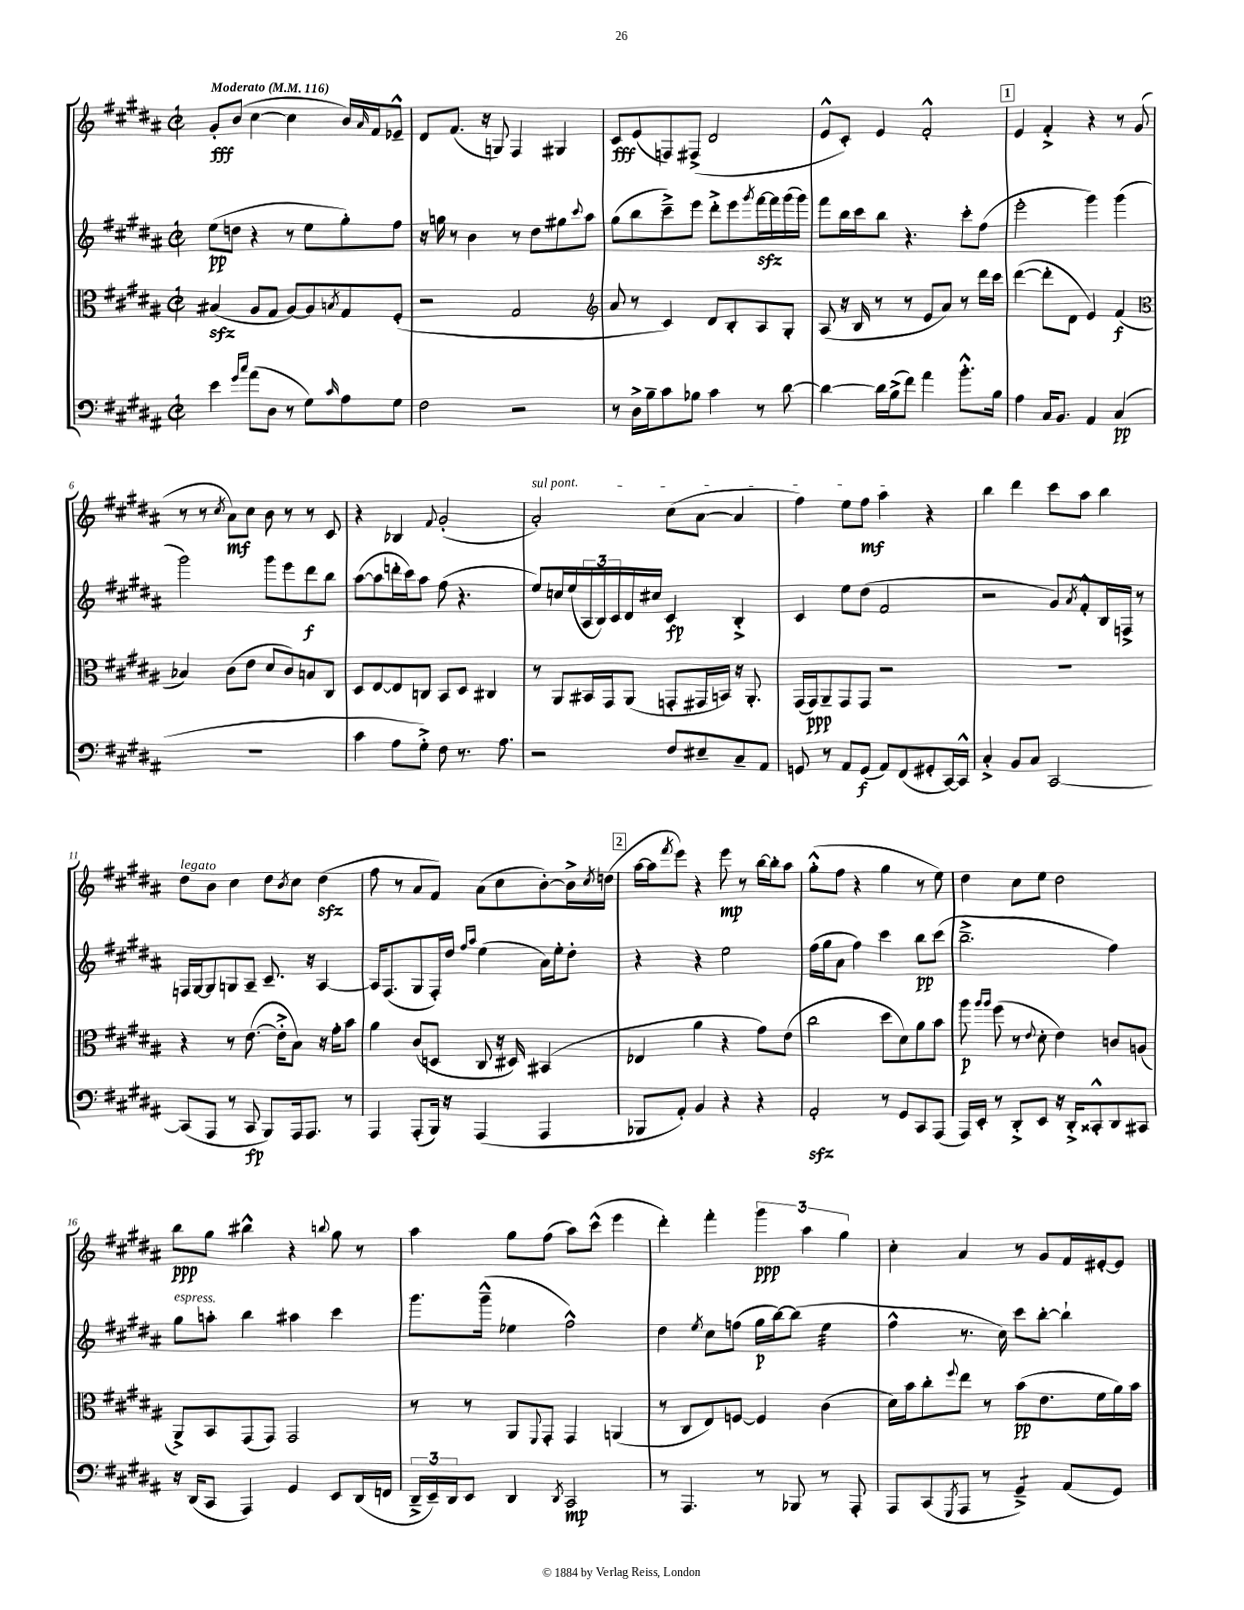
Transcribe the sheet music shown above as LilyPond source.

<<
\new StaffGroup <<
\new Staff = "s0" {
    \clef treble \key b \major \defaultTimeSignature \time 2/2 \tempo "Moderato" 4 = 116
    gis'8-.\fff b'8( cis''4~ cis''4 b'16) \grace { ais'16 } fis'16 ees'8---^ |
    dis'8 fis'8.( r16 g8) fis4 gis4 |
    cis'8\fff e'8( f8) fis8->( dis'2 |
    e'8-^ cis'8-.) e'4 fis'2-.-^ |
    \mark \markup { \box "1" } e'4 fis'4-.-> r4 r8 gis'8( |
    r8 r8 \acciaccatura { cis''8 } ais'8\mf) cis''8 b'8 r8 r8 cis'8 |
    r4 bes4 \appoggiatura { fis'8 } gis'2-.( |
    \once \override TextSpanner.bound-details.left.text = \markup { \italic "sul pont." } ais'2-.\startTextSpan) cis''8( ais'8~ ais'4 |
    fis''4) e''8 fis''8\mf ais''4\stopTextSpan r4 |
    b''4 dis'''4 cis'''8 ais''8 b''4 |
    dis''8^\markup { \italic "legato" } b'8 cis''4 dis''8 \acciaccatura { b'8 } cis''8 dis''4\sfz( |
    fis''8 r8 ais'8 fis'8) ais'8( cis''8 b'8~-.) b'16-> \acciaccatura { cis''8 } d''16( |
    \mark \markup { \box "2" } ais''16~ ais''16 \acciaccatura { fis'''8 } e'''8) r4 e'''8\mp r8 b''16~ b''16-. ais''8 |
    gis''8-.-^( fis''8 r4 gis''4 r8 e''8) |
    dis''4 cis''8 e''8 dis''2 |
    b''8\ppp gis''8 bis''4-^ r4 \appoggiatura { b''8 } gis''8 r8 |
    ais''4 gis''8 fis''8( ais''8) cis'''8-^( e'''4 |
    dis'''4-.) fis'''4-. \tuplet 3/2 { gis'''4\ppp ais''4 gis''4 } |
    cis''4-. ais'4 r8 gis'8 fis'16 eis'16~-. eis'8 \bar "|." |
}
\new Staff = "s1" {
    \clef treble \key b \major \defaultTimeSignature \time 2/2
    e''8\pp( d''8 r4 r8 e''8 gis''8-.) fis''8 |
    r16 g''16 r8 b'4 r8 dis''8 gis''8 \appoggiatura { cis'''8 } ais''8 |
    gis''8( b''8 cis'''8--->) e'''8 dis'''8-.-> e'''8 \acciaccatura { gis'''8 } fis'''16~\sfz fis'''16 gis'''16( gis'''16) |
    fis'''8 b''16 cis'''16 b''8 r4. cis'''8-. fis''8( |
    \mark \markup { \box "1" } e'''2-. gis'''4) gis'''4( |
    gis'''2) gis'''8 e'''8 dis'''8\f b''8 |
    ais''8~( ais''8 d'''16-. cis'''16) ais''8 fis''8( r4. |
    e''8) c''16 e''16( \tuplet 3/2 { ais16 b16) cis'16 } dis'16 cis''16 cis'4\fp b4-.-> |
    cis'4 e''8 dis''8( fis'2 |
    r2 gis'8) \acciaccatura { ais'8 } fis'8-.-^ b16 f16-> r8 |
    f16 gis16~ gis8 g8 ais8-- cis'8.-- r16 ais4~ |
    ais16 fis8.( gis8 fis16-.) dis''16 \grace { fis''16 ais''16 } e''4( ais'16) e''16-. dis''8-. |
    \mark \markup { \box "2" } r4 r4 e''2 |
    fis''16( gis''16 ais'8 fis''4) cis'''4 b''8\pp cis'''8( |
    b''2.---> fis''4) |
    gis''8^\markup { \italic "espress." } a''8-. b''4 ais''4 cis'''4 |
    gis'''8. gis'''16---^( ees''4 fis''2-^) |
    dis''4 \acciaccatura { e''8 } cis''8 f''8( gis''16\p b''16~) b''8( e''4:32 |
    fis''4-^ r8. cis''16) cis'''8 b''8~-. b''4-! \bar "|." |
}
\new Staff = "s2" {
    \clef alto \key b \major \defaultTimeSignature \time 2/2
    bis4\sfz( ais8 gis8 ais8~) ais8 \acciaccatura { b8 } gis8 fis8-.( |
    r2 gis2 |
    \clef treble ais'8 r8 cis'4) dis'8 b8-. ais8 gis8-. |
    ais8( r16 b16 r8 r8 e'8 ais'8) r8 dis'''16 cis'''16 |
    \mark \markup { \box "1" } dis'''4~( dis'''8-. dis'8 e'4) fis'4\f( |
    \clef alto bes4) cis'8( e'8 dis'8 cis'8) b8 cis8 |
    dis8 e8~ e8 c8 b,8 dis8 cis4 |
    r8 ais,8 bis,16 gis,16 ais,8( g,8-. gis,16 b,16) r16 ais,8.-. |
    gis,16( gis,16\ppp) ais,8-- gis,8 gis,8 r2 |
    R1 |
    r4 r8 e'8.~( e'16-.-> b8) r16 gis'16-. b'8 |
    ais'4 cis'8( d8 cis8 r16 dis16) bis,4( |
    \mark \markup { \box "2" } ees4 ais'4 r4 gis'8) e'8( |
    cis''2 dis''8 dis'8) ais'8 b'8 |
    ais''8\p \grace { ais''16 ais''16 } fis''8( r8 \appoggiatura { e'8 } dis'8-. e'4) c'8 a8( |
    ais,8->) b,8 gis,8( gis,8) gis,2 |
    r8 r8 ais,8 \appoggiatura { fis,8 } gis,8-. gis,4 a,4( |
    r8 cis8 e8) f8~ f4 cis'4( |
    dis'16) b'16 cis''8-. \appoggiatura { fis''8 } e''8 r8 b'8\pp( e'8. fis'16 ais'16) b'16 \bar "|." |
}
\new Staff = "s3" {
    \clef bass \key b \major \defaultTimeSignature \time 2/2
    e'4 \grace { gis'16 cis''16 } ais'8( dis8 r8 gis8) \grace { cis'16 } ais8 gis8 |
    fis2 r2 |
    r8 dis16-> b16-- cis'8 bes8 cis'4 r8 dis'8~ |
    dis'4~ dis'16 b16->( fis'8) ais'4 b'8.-.-^ b16 |
    \mark \markup { \box "1" } ais4 cis16 b,8. ais,4 cis4\pp( |
    R1 |
    cis'4 ais8 gis8-.->) fis8 r8. ais8. |
    r2 fis8 eis8-- cis8-- ais,8 |
    g,8 r8 ais,8 g,8\f( ais,8) fis,8( gis,8-. cis,16~) cis,16-^ |
    cis4-.-> b,8 cis8 cis,2~ |
    cis,8( ais,,8 r8 cis,8\fp b,,8) ais,,16 ais,,8. r8 |
    ais,,4 ais,,8-.( b,,16) r16 ais,,4( ais,,4 |
    \mark \markup { \box "2" } bes,,8 ais,8-.) b,4 r4 r4 |
    ais,2-.\sfz r8 gis,8 cis,8 ais,,8( |
    ais,,16) e,16-. r8 dis,8-.-> e,8 r16 dis,16-.-> cisis,8-.-^ dis,8 cis,8 |
    r16 dis,16( cis,8 ais,,4) gis,4 e,8 dis,16( f,16 |
    \tuplet 3/2 { dis,16---> e,16--) dis,16 } e,8 dis,4 \acciaccatura { dis,8 } cis,2\mp |
    r8 ais,,4. r8 bes,,8 r8 ais,,8-. |
    ais,,8 cis,8( \acciaccatura { gis,,8 } ais,,8 r8 gis,4:8--->) ais,8( gis,8) \bar "|." |
}
>>
>>
